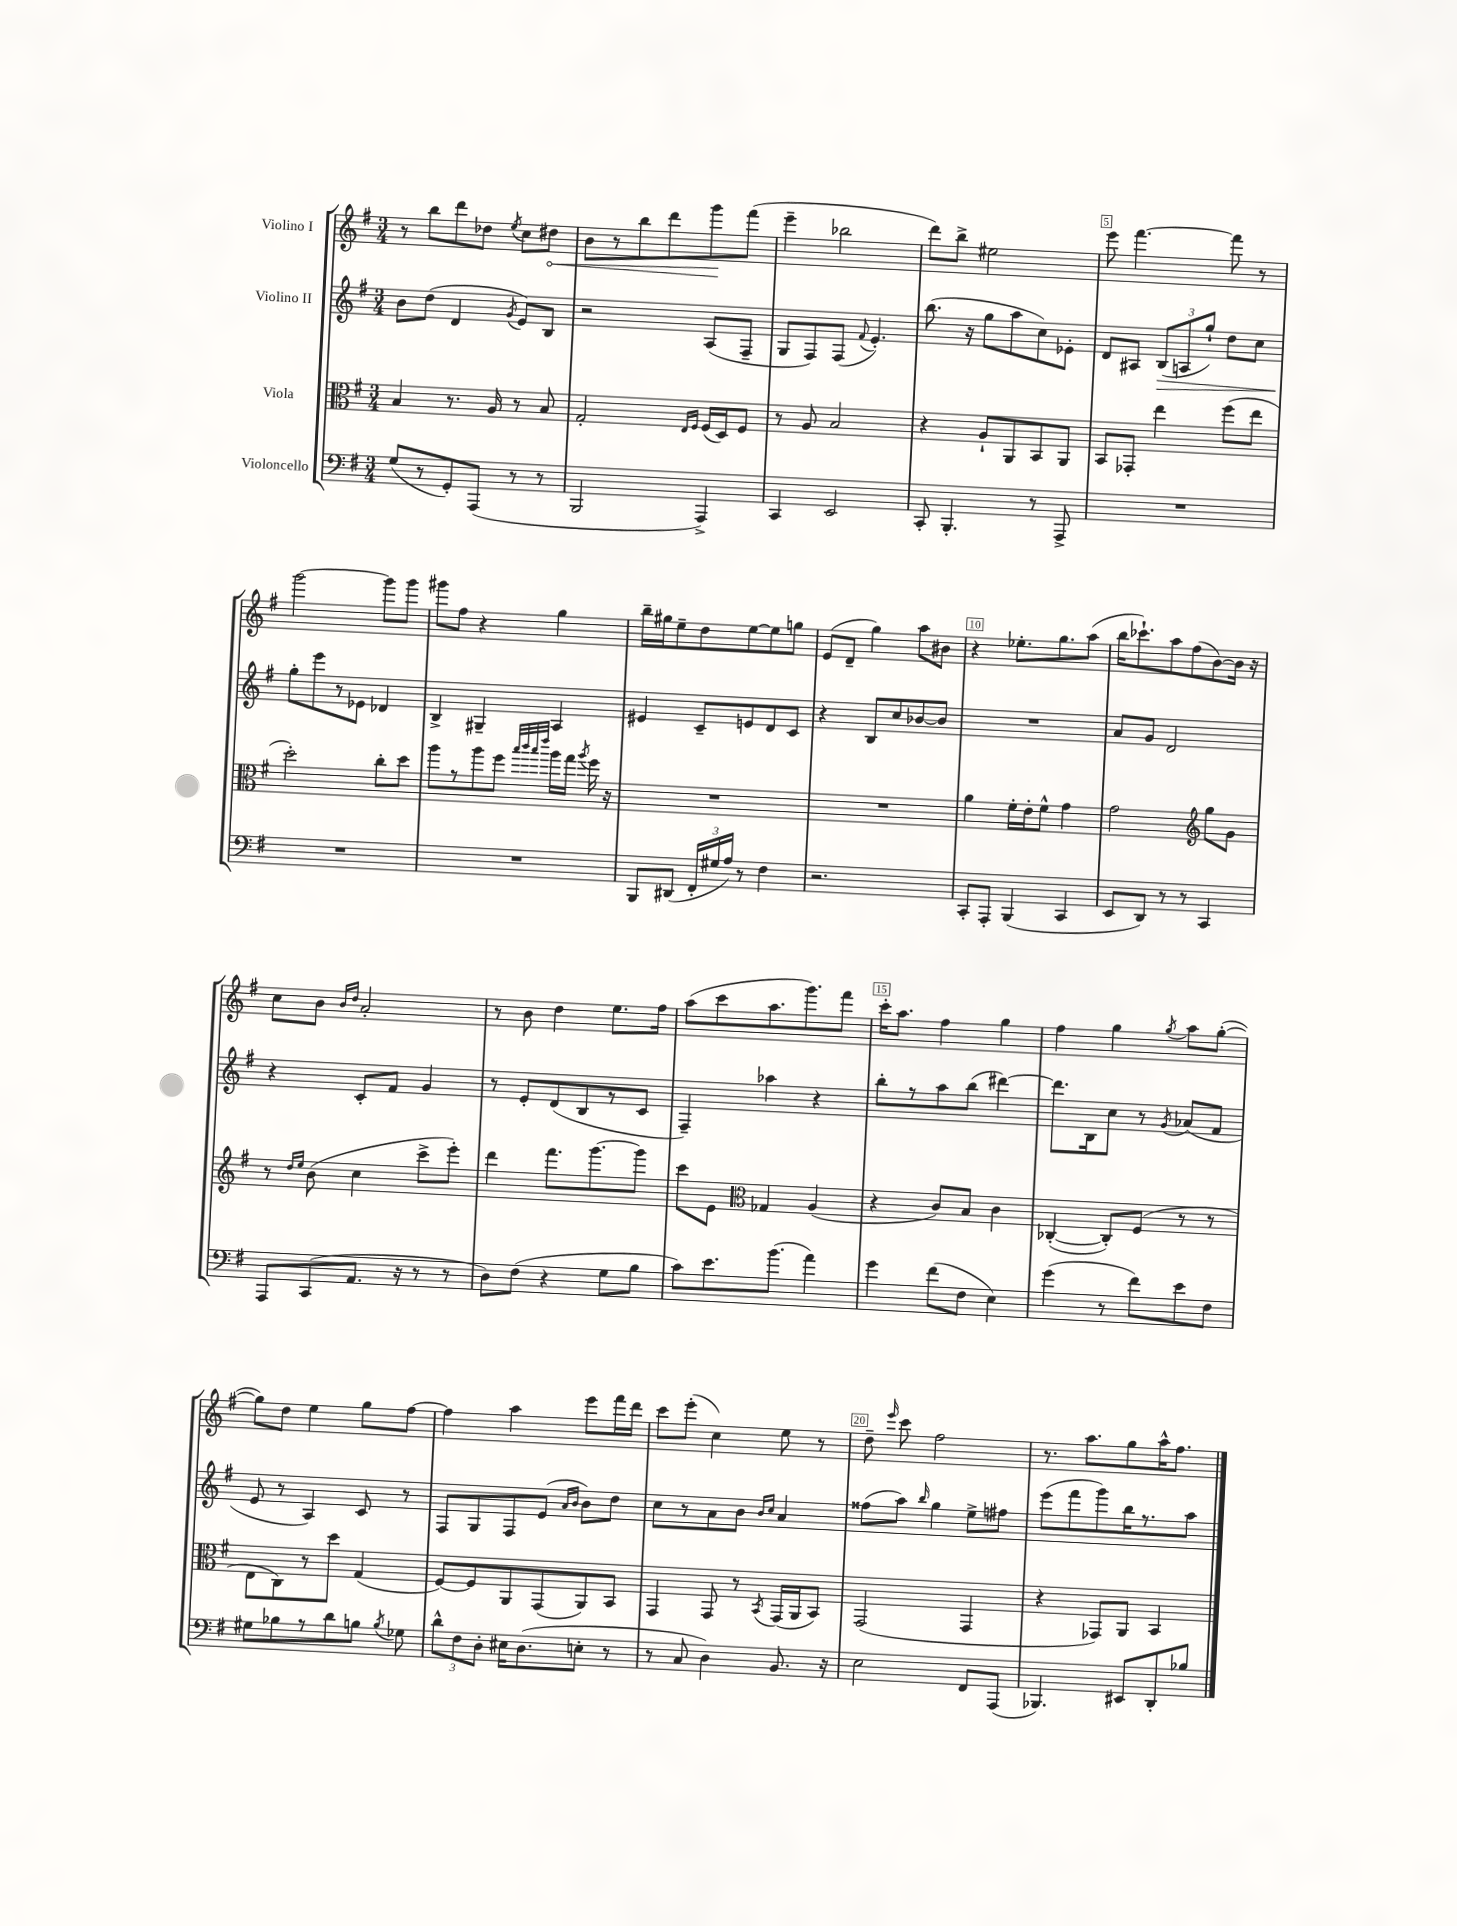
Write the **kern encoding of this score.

**kern	**kern	**kern	**kern
*staff4	*staff3	*staff2	*staff1
*clefF4	*clefC3	*clefG2	*clefG2
*k[f#]	*k[f#]	*k[f#]	*k[f#]
*M3/4	*M3/4	*M3/4	*M3/4
(8G/L	4B/	8b\L	8r
8r	.	(8dd\J	8bb\L
8GG'/)	8.r	4d/	8ddd\
(8AAA/J	.	.	8dd-\J
.	16A/	.	.
.	.	8qg/	8qee/
8r	8r	8e/L)	8cc\L
8r	8B/	8B/J	8dd#\J
=	=	=	=
2BBB/	2G'/	2r	8b\L
.	.	.	8r
.	.	.	8bb\
.	.	.	8ddd\
.	16qqE/LL	.	.
.	16qqF#/JJ	.	.
4AAA^/)	(16F#/LL	(8A/L	8ggg\
.	16D/J)	.	.
.	8F#/J	8F#~/J	(8fff#\J
=	=	=	=
4CC/	8r	8G/L	4eee~\
.	8A/	8F#/)	.
2EE/	2B/	(8F#/J	2bb-\
.	.	8qqf#/	.
.	.	4.e'/)	.
=	=	=	=
8CC'/	4r	(8.bb\	8ddd\L)
4.BBB'/	.	.	8bb^\J
.	.	16r	.
.	8A`/L	8gg\L	2ee#\
.	8AA/	8aa\	.
8r	8BB/	8cc\)	.
8AAA^/	8AA/J	8e-'\J	.
=	=	=	=
2.r	8BB/L	8d/L	8eee\
.	8GG-'/J	8A#/J	[4.fff#\
.	4ee\	(12B/L	.
.	.	12A/	.
.	.	12gg`/J)	.
.	(8ff#\L	8dd\L	8fff#\]
.	8ee\J	8cc\J	8r
=	=	=	=
2.r	2dd'\)	8gg'\L	[2ggg\
.	.	8eee\	.
.	.	8r	.
.	.	8e-\J	.
.	8cc'\L	4d-/	8ggg\]L
.	8dd\J	.	8ggg\J
=	=	=	=
2.r	8aa\L	4B^/	8ggg#\L
.	8r	.	8ff#\J
.	8aa\	4G#~/	4r
.	8ff#\J	.	.
.	32qqbb/LLL	.	.
.	32qqccc/	.	.
.	32qqbb/	.	.
.	32qqeee/JJJ	.	.
.	16aa\LL	4A/	4gg\
.	16gg\JJ	.	.
.	8qaa/	.	.
.	16ff#\	.	.
.	16r	.	.
=	=	=	=
8BBB/L	2.r	4e#/	16bb~\LL
.	.	.	16gg#\J
(8DD#/J	.	.	8ee~\
24FF#'/LL	.	8c~/L	8dd\
24G#/	.	.	.
24A/JJ)	.	.	.
8r	.	8e/	[8ee\
4F#\	.	8d/	8ee\]
.	.	8c/J	8gg\J
=	=	=	=
2.r	2.r	4r	(8e/L
.	.	.	8d~/J
.	.	8B/L	4gg\)
.	.	8cc/	.
.	.	[8b-/	8aa\L
.	.	8b-/]J	8b#\J
=	=	=	=
8CC'/L	4a\	2.r	4r
8AAA'/J	.	.	.
(4BBB/	16f#'\LL	.	8.ee-'\L
.	16e'\J	.	.
.	8f#^^\J	.	.
.	.	.	8.gg\
4CC/	4g\	.	.
.	.	.	(8aa\J
=	=	=	=
8EE/L	2g\	8a/L	16bb\LK
.	.	.	8.ccc-`\)
8DD/J)	.	8g/J	.
8r	.	2d/	8aa\
8r	.	.	(8ff#\
*	*clefG2	*	*
4CC/	8gg\L	.	[8b\)
.	8g\J	.	16b\]Jk
.	.	.	16r
=	=	=	=
8AAA/L	8r	4r	8cc\L
.	16qqdd/LL	.	.
.	16qqee/JJ	.	.
(8CC/	(8b\	.	8b\J
.	.	.	16qqb/LL
.	.	.	16qqdd/JJ
8.AA/J	4cc\	8c'/L	2a'/
.	.	8f#/J	.
16r	.	.	.
8r	8ccc^\L	4g/	.
8r	8eee'\J)	.	.
=	=	=	=
8D\L)	4ddd\	8r	8r
(8F#\J	.	8e'/L	8b\
4r	8.fff#\L	(8d/	4dd\
.	.	8B/	.
.	[8.ggg\	.	.
8G\L	.	8r	8.ee\L
8B\J	8ggg\]J	8c/J	.
.	.	.	16ff#\Jk
=	=	=	=
8c\L)	8ccc\L	4F#~/)	(8aa\L
8.e\	8e\J	.	8ccc\
*	*clefC3	*	*
.	4G-/	4aa-\	8.aa\
(8.b\J	.	.	.
.	.	.	8.ggg\)
4a\)	(4A/	4r	.
.	.	.	8fff#\J
=	=	=	=
4g\	4r	8bb'\L	16ccc'\LK
.	.	.	8.aa\J
.	.	8r	.
(8f#\L	8c/L)	8aa\	4ff#\
8F#\J	8B/J	(8bb\J	.
4E\)	4c\	[4ddd#\)	4gg\
=	=	=	=
(4g\	([4C-'/	8.ddd#\]L	4ff#\
.	.	16B\k	.
8r	8C-'/]L)	8cc\J	4gg\
8f#\L)	(8F#/J	8r	.
.	.	8qg/	8qgg/
8e\	8r	(8a-/L	8aa\L
8F#\J	8r	8f#/J	([8gg'\J
=	=	=	=
8G#\L	8E\L	8e/	8gg\]L)
8B-\	8C\)	8r	8dd\J
8r	8r	4A/)	4ee\
8d\	8dd\J	.	.
8B\J	(4G/	8c/	8gg\L
8qB/	.	.	.
8G-\	.	8r	[8ff#\J
=	=	=	=
12d^^\L	[8F#/L)	8F#/L	4ff#\]
12F#\	.	.	.
.	8F#/]	8G/	.
12D'\J	.	.	.
16E#\LK	8AA/	8F#/	4aa\
(8.D\	.	.	.
.	(8GG/	(8e/J	.
.	.	16qqa/LL	.
.	.	16qqb/JJ	.
8E'\J	8AA/)	8b\L)	8eee\L
8r	8BB/J	8dd\J	16fff#\L
.	.	.	16ddd\JJ
=	=	=	=
8r	4GG/	8cc\L	8ccc\L
8C/	.	8r	(8eee'\J
4D\)	8GG/	8a\	4cc\)
.	8r	8b\J	.
.	.	16qqb/LL	.
.	8qBB/	16qqcc/JJ	.
8.BB/	(16GG/LL	4a/	8ee\
.	16AA/J	.	.
.	8BB/J)	.	8r
16r	.	.	.
=	=	=	=
2E\	(2GG/	(8ff##\L	8dd~\
.	.	.	16qqeee/
.	.	8aa\J)	8ccc\
.	.	16qqbb/	.
.	.	4gg\	2ff#\
8FF#/L	4GG/	8ee^\L	.
(8AAA/J	.	8ff#\J	.
=	=	=	=
4.BBB-/)	4r	(8eee\L	8.r
.	.	8fff#\	.
.	.	.	8.aa\L
.	8GG-/L)	8ggg\)	.
8EE#/L	8AA/J	16bb\K	8gg\
.	.	8.r	.
8DD'/	4BB/	.	16aa^^\K
.	.	.	8.ff#\J
8B-/J	.	8aa\J	.
==	==	==	==
*-	*-	*-	*-
